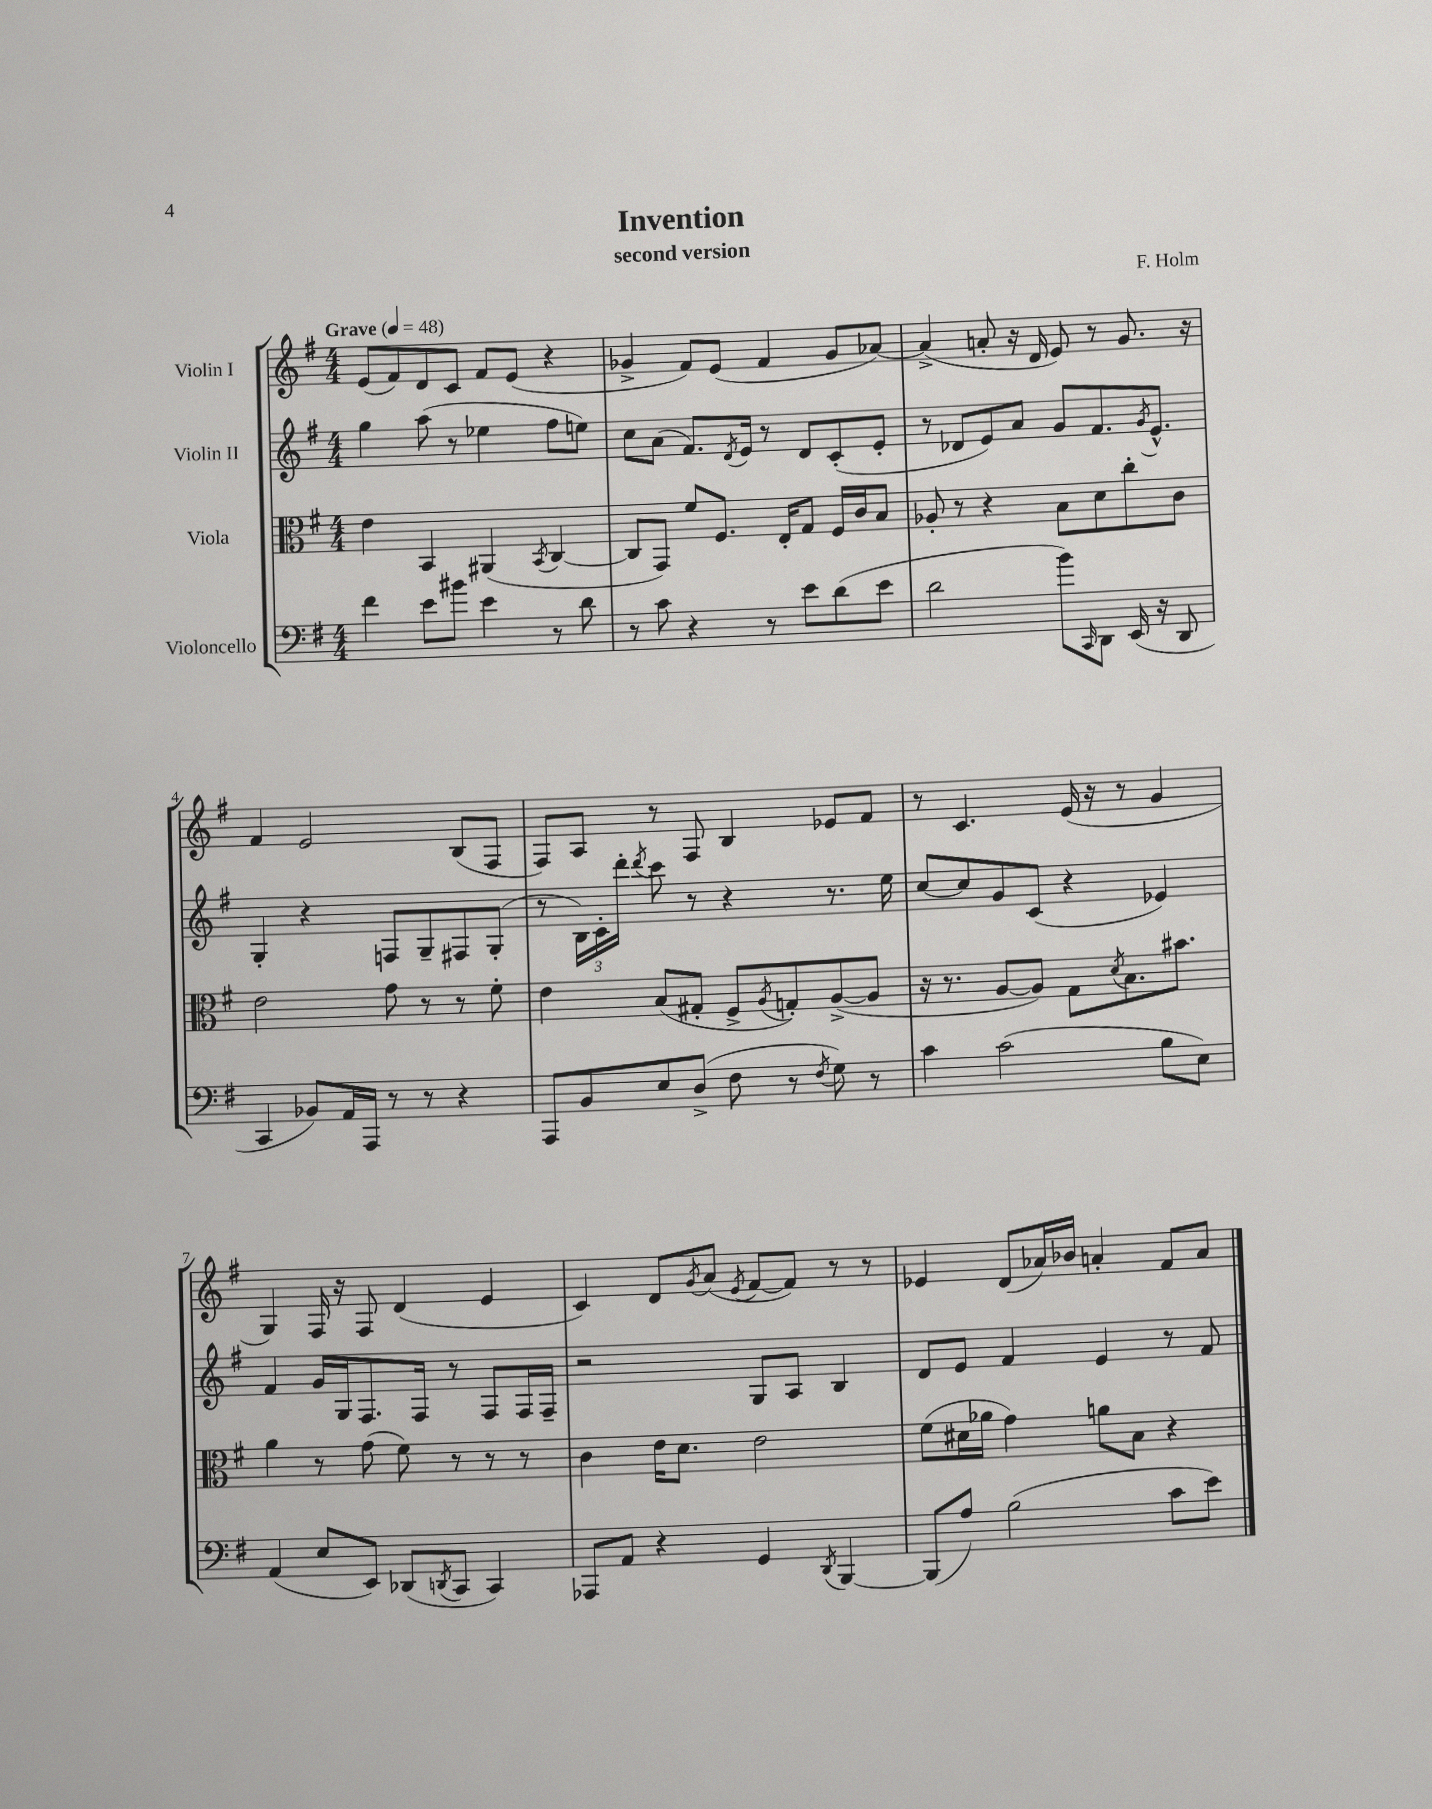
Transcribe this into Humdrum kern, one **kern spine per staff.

**kern	**kern	**kern	**kern
*staff4	*staff3	*staff2	*staff1
*clefF4	*clefC3	*clefG2	*clefG2
*k[f#]	*k[f#]	*k[f#]	*k[f#]
*M4/4	*M4/4	*M4/4	*M4/4
*MM48	*MM48	*MM48	*MM48
4f#	4e	4gg	(8e
.	.	.	8f#)
8e	4BB	(8aa	8d
8b#	.	8r	8c
4e	(4AA#	4ee-	8f#
.	.	.	(8e
.	8qBB	.	.
8r	[4C	8ff#	4r
8d	.	8ee)	.
=	=	=	=
8r	8C]	8cc	4g-^
8c	8GG)	(8a	.
4r	8f#	8.f#)	8f#)
.	8.F#	.	(8e
.	.	8qd	.
.	.	16e	.
8r	.	8r	4f#
.	16E'	.	.
8e	8G	8d	.
(8d	16F#	(8c'	8g-
.	16c	.	.
8e	8B	8e'	[8a-)
=	=	=	=
2d	8A-'	8r	(4a-^]
.	8r	8d-	.
.	4r	8e)	8a'
.	.	8a	16r
.	.	.	16d
8b)	8B	8g	8e)
16qqCC	.	.	.
8DD	8d	8.f#	8r
(16EE	8cc'	.	8.g
.	.	8qg	.
16r	.	8.e^^	.
8DD	8c	.	.
.	.	.	16r
=	=	=	=
4CC	2e	4G'	4f#
8BB-)	.	4r	2e
16AA	.	.	.
16AAA	.	.	.
8r	8g	8F	.
8r	8r	8G~	.
4r	8r	8F#	(8B
.	8f#'	(8G'	8F#
=	=	=	=
8AAA	4e	8r	8F#)
8BB	.	24B)	8A
.	.	24c'	.
.	.	24ddd'	.
.	.	8qddd	.
8E	(8B	8ccc	8r
(8D^	8G#'	8r	8F#
8F#	8F#^	4r	4B
.	8qA	.	.
8r	8G')	.	.
8qF#	.	.	.
8G)	([8A^	8.r	8e-
8r	8A]	.	8f#
.	.	16ee	.
=	=	=	=
4c	16r	[8cc	8r
.	8.r	.	.
.	.	8cc]	4.c
(2c	[8A	8g	.
.	8A])	(8c	.
.	8G	4r	(16e
.	.	.	16r
.	8qd	.	.
.	8.B	.	8r
8B	.	4e-)	4g
.	8.b#	.	.
8E)	.	.	.
=	=	=	=
(4AA	4a	4f#	4G)
8E	8r	16g	16F#
.	.	16G	16r
8EE)	(8g	8.F#	8F#
(8DD-	8f#)	.	(4d
.	.	16F#	.
8qDD	.	.	.
8CC	8r	8r	.
4CC)	8r	8F#	4e
.	8r	16F#	.
.	.	16F#~	.
=	=	=	=
8AAA-	4c	2r	4c)
8AA	.	.	.
4r	16e	.	8d
.	8.d	.	.
.	.	.	8qg
.	.	.	(8a
.	.	.	8qe
4GG	2e	8G	[8f#
.	.	8A	8f#])
8qDD	.	.	.
[4BBB	.	4B	8r
.	.	.	8r
=	=	=	=
(8BBB]	(8f#	8d	4e-
8A)	16d#	8e	.
.	16a-	.	.
(2B	4g)	4f#	(8d
.	.	.	16a-)
.	.	.	16b-
.	8a	4e	4a'
.	8B	.	.
8c	4r	8r	8f#
8e)	.	8f#	8a
==	==	==	==
*-	*-	*-	*-
